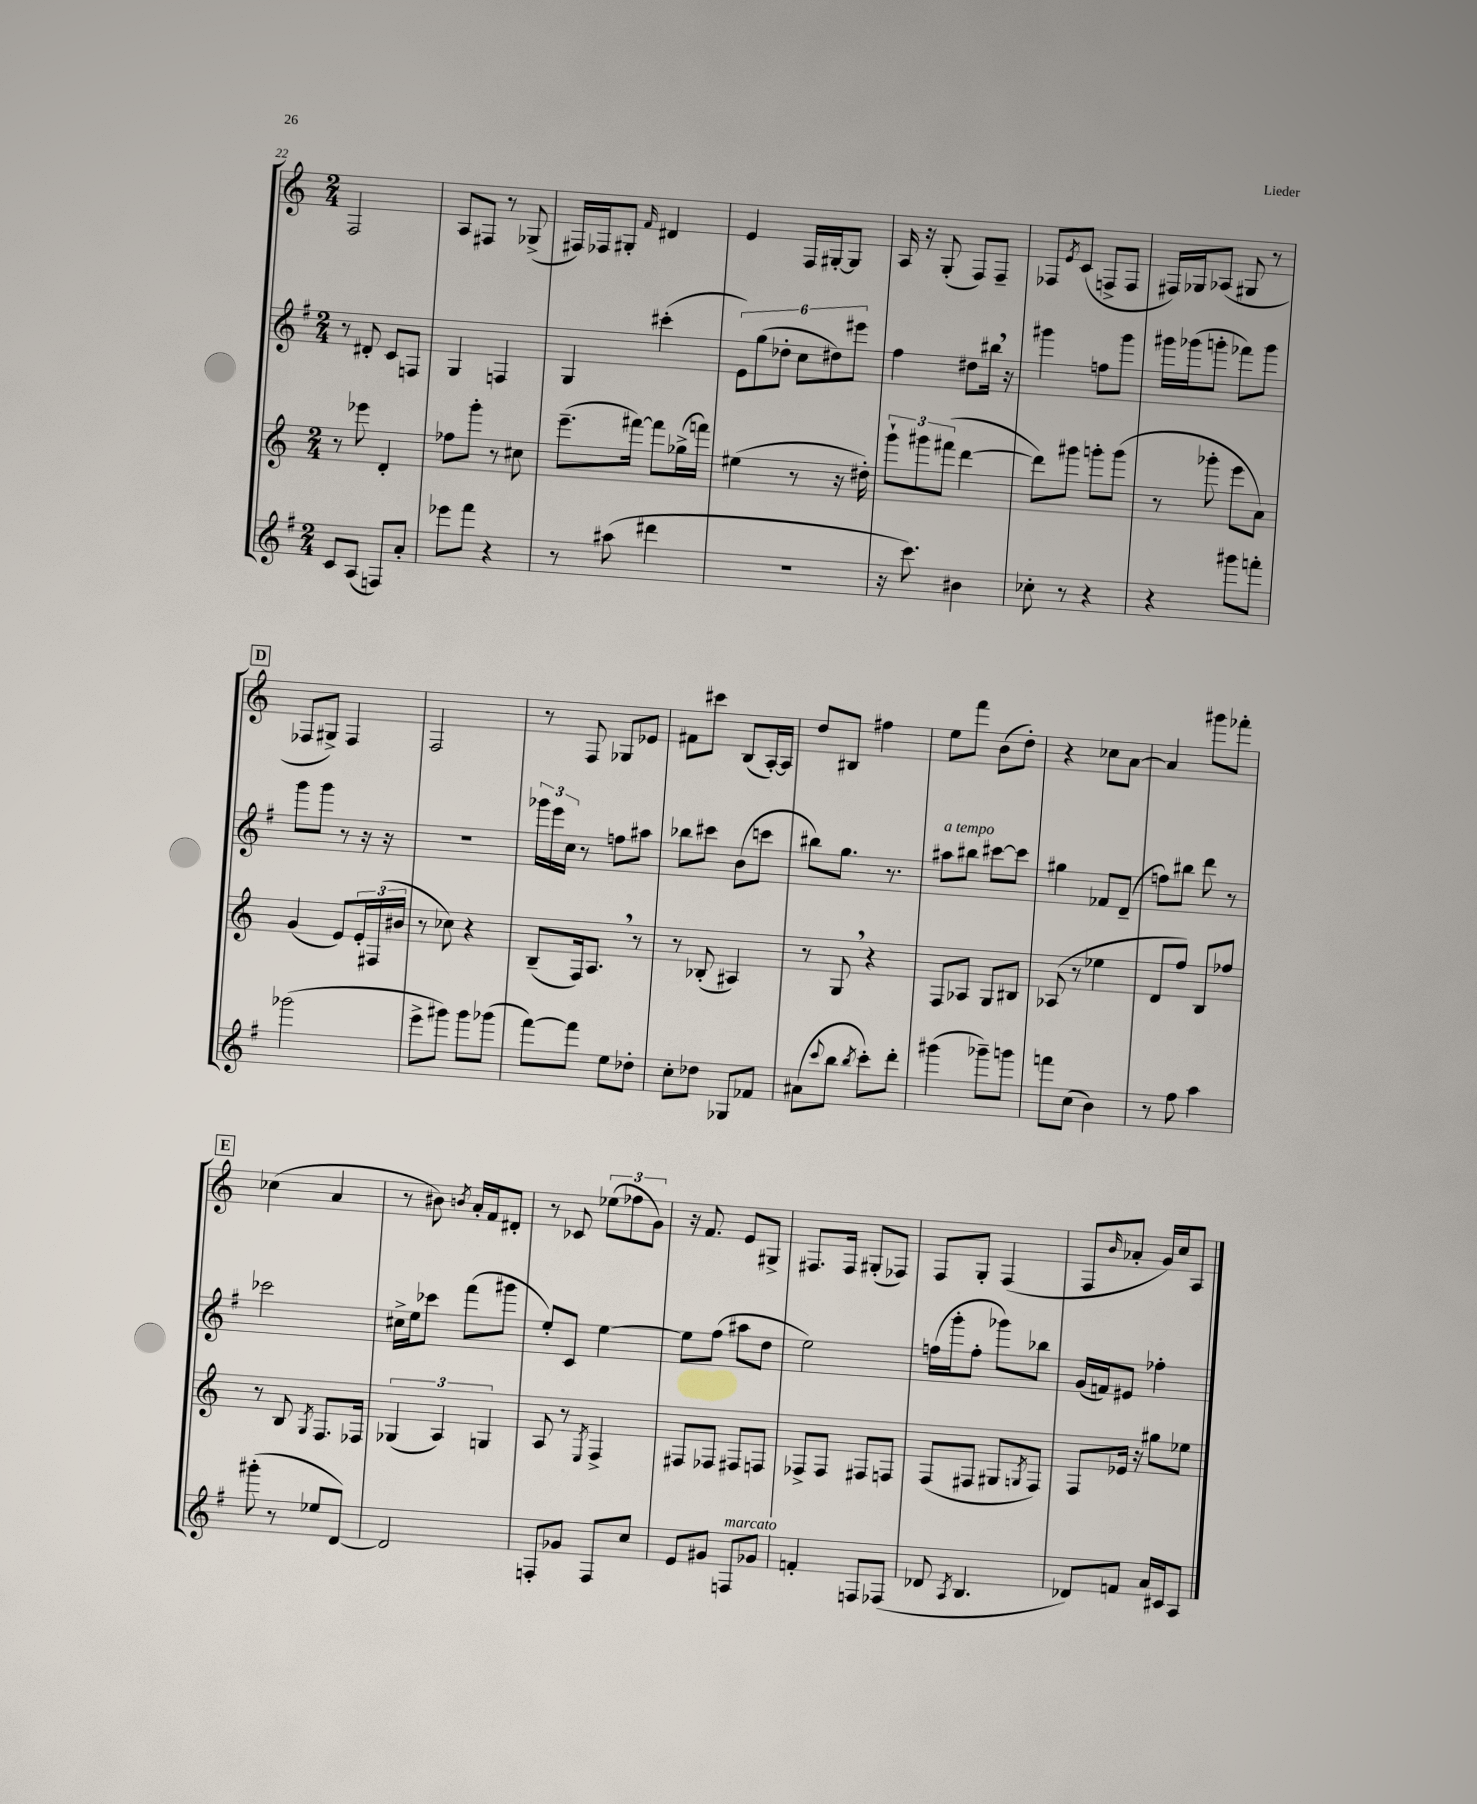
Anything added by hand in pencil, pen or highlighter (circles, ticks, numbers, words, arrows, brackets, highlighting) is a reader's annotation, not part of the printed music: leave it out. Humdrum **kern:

**kern	**kern	**kern	**kern
*part4	*part3	*part2	*part1
*staff4	*staff3	*staff2	*staff1
*clefG2	*clefG2	*clefG2	*clefG2
*k[f#]	*k[]	*k[f#]	*k[]
*M2/4	*M2/4	*M2/4	*M2/4
=22	=22	=22	=22
8c/L	8r	8r	2F/
(8A/J	8eee-X\	8d#X'/	.
8Fn/L)	4d'/	8c/L	.
8a'/J	.	8Fn/J	.
=23	=23	=23	=23
8eee-X\L	8ff-X\L	4G/	8A/L
8fff#\J	8ggg'\J	.	8F#X/J
4r	8r	4Fn/	8r
.	8cc#X\	.	(8G-X^/
=24	=24	=24	=24
8r	(8.eee~\L	4G/	16F#X/LL)
.	.	.	16F-X/J
(8aa#X\	.	.	8G#X'/J
.	[16fff#X\Jk)	.	.
.	.	.	16qqf/
4ddd#X\	8fff#\L]	(4ccc#X'\	4d#X/
.	(16gg-X^\L	.	.
.	16fffn\JJ)	.	.
=25	=25	=25	=25
2r	(4ee#X\	12e\L)	4e/
.	.	(12gg\	.
.	.	12dd-X'\J	.
.	8r	12cc\L	16F/LL
.	.	.	[16G#X'/J
.	.	12dd#X\)	.
.	16r	.	8G#/J]
.	.	12eee#X\J	.
.	16dd#X'\)	.	.
=26	=26	=26	=26
16r	12ggg`\L	4ff#\	16A/
8.ccc\)	.	.	16r
.	12ggg#X\	.	.
.	.	.	(8G'/
.	(12fff#X\J	.	.
4b#X\	[4ddd\	8dd#X\L	8F/L)
.	.	16bb#X,\Jk	8F~/J
.	.	16r	.
=27	=27	=27	=27
8cc-X'\	8ddd\L])	4ggg#X\	8F-X/L
.	.	.	8qe/
8r	8ggg#X\J	.	(8c/J
4r	8gggn'\L	8ffn\L	8Fn^/L
.	(8ggg\J	8ggg#\J	8F/J
=28	=28	=28	=28
4r	8r	16ggg#X\LL	16F#X/LL)
.	.	(16ggg-X\J	16G-X/J
.	8ggg-X'\	8gggn'\J	(8A-X/J
8ggg#X\L	8eee\L	8fff-X\L)	8G#X/
8fffn'\J	8a\J)	8ggg\J	8r
!!LO:LB:g=z
!!LO:REH:place=s1:t=D
=29	=29	=29	=29
(2ggg-X\	(4g/	8ggg\L	8F-X/L
.	.	8ggg\J	8G#X^/J)
.	8e/L)	8r	4F-/
.	24e'/L	16r	.
.	(24F#X/	.	.
.	.	16r	.
.	24b#X/JJ	.	.
=30	=30	=30	=30
8eee^\L	8r	2r	2F/
8ggg#X\J)	8cc-X\)	.	.
8ggg#\L	4r	.	.
(8ggg-X\J	.	.	.
=31	=31	=31	=31
[8fff#\L)	(8B~/L	24ggg-X\LL	8r
.	.	24eee\	.
.	.	24cc\JJ	.
8fff#\J]	16F/k)	8r	8F/
.	8.A,/J	.	.
8ee\L	.	8ffn\L	8G-X/L
8dd-X'\J	8r	8aa#X\J	8e-X/J
=32	=32	=32	=32
8cc'\L	8r	8bb-X\L	8f#X\L
8dd-X\J	(8B-X'/	8ccc#X\J	8ccc#X\J
8G-X/L	4A#X/)	(8b\L	(8B/L
8f-X/J	.	8cccn\J	[16A'/L)
.	.	.	16A/JJ]
=33	=33	=33	=33
(8a#X\L	8r	8bb#X\L)	8dd/L
8qqccc/	.	.	.
8bb\J	8G,/	8.gg\J	8B#X/J
8qbb/	.	.	.
8ccc'\L)	4r	.	4ff#X\
.	.	8.r	.
8ddd'\J	.	.	.
=34	=34	=34	=34
!	!	!LO:TX:a:i:t=a tempo	!
(4ggg#X\	8F/L	8aa#X\L	8ee\L
.	8A-X/J	8bb#X\J	8fff\J
8ggg-X~\L)	8G/L	[8ccc#X\L	(8b\L
8gggn\J	8B#X/J	8ccc#\J]	8dd'\J)
=35	=35	=35	=35
8fffn\L	(8A-X/	4gg#X\	4r
(8cc\J	8r	.	.
4b\)	4ee-X\	8f-X/L	8cc-X\L
.	.	(8d~/J	[8a\J
=36	=36	=36	=36
8r	8d/L	8ffn\L)	4a/]
8ff#\	8ff/J)	8bb#X\J	.
4aa\	8B/L	8ddd\	8ggg#X\L
.	8ff-X/J	8r	8fff-X'\J
!!LO:LB:g=z
!!LO:REH:place=s1:t=E
=37	=37	=37	=37
(8ggg#X'\	8r	2ccc-X\	(4cc-X\
8r	8B/	.	.
.	8qG/	.	.
8ee-X/L	8.F/L	.	4a/
[8d/J)	.	.	.
.	16F-X/Jk	.	.
=38	=38	=38	=38
2d/]	(6G-X/	16cc#X^\LL	8r
.	.	16ee\J	.
.	.	8ccc-X\J	8b#X\)
.	6A/)	.	.
.	.	.	8qbn/
.	.	(8fff#\L	16a'/LL
.	.	.	16f/J
.	6Gn/	.	.
.	.	8ggg#X\J	8d#X'/J
=39	=39	=39	=39
8Fn'/L	8A/	8ee'/L)	8r
8g-X/J	8r	8c/J	8c-X/
.	8qE/	.	.
8F/L	4F^/	[4ee\	(12ee-X\L
.	.	.	12ff-X\
8cc/J	.	.	.
.	.	.	12g\J)
=40	=40	=40	=40
8e/L	8F#X/L	8ee\L]	16r
.	.	.	8.f/
8g#X/J	8F-X/J	(8ff#\J	.
!LO:TX:a:i:t=marcato	!	!	!
8Fn/L	8F#X/L	8aa#X\L	8e/L
8g-X/J	8Fn/J	8dd\J	8G#X^/J
=41	=41	=41	=41
4fn'/	8F-X^/L	2ee\)	8.F#X/L
.	8F-/J	.	.
.	.	.	16F#/Jk
8Fn/L	8F#X/L	.	(8G#X'/L
(8F-X/J	8Fn/J	.	8F-X/J)
=42	=42	=42	=42
8d-X/	(8F/L	(16ffn\LL	8F/L
.	.	16ggg'\J	.
8qA/	.	.	.
4.B/	8F#X/J	8ff'\J	8G'/J
.	8G#X/L	8ggg-X\L)	(4F/
.	8qGn/	.	.
.	8F#/J)	8bb-X\J	.
=43	=43	=43	=43
8d-X/L)	8F/L	(16g/LL	8F/L
.	.	16fn/J)	.
.	.	.	16qqb/
8fn/J	16e-X/Jk	8e#X/J	8a-X'/J
.	16r	.	.
16a/LL	8gg#X\L	4ff-X'\	16g/LL)
16c#X/J	.	.	16cc/J
8A/J	8ee-X\J	.	8A/J
==	==	==	==
*-	*-	*-	*-
